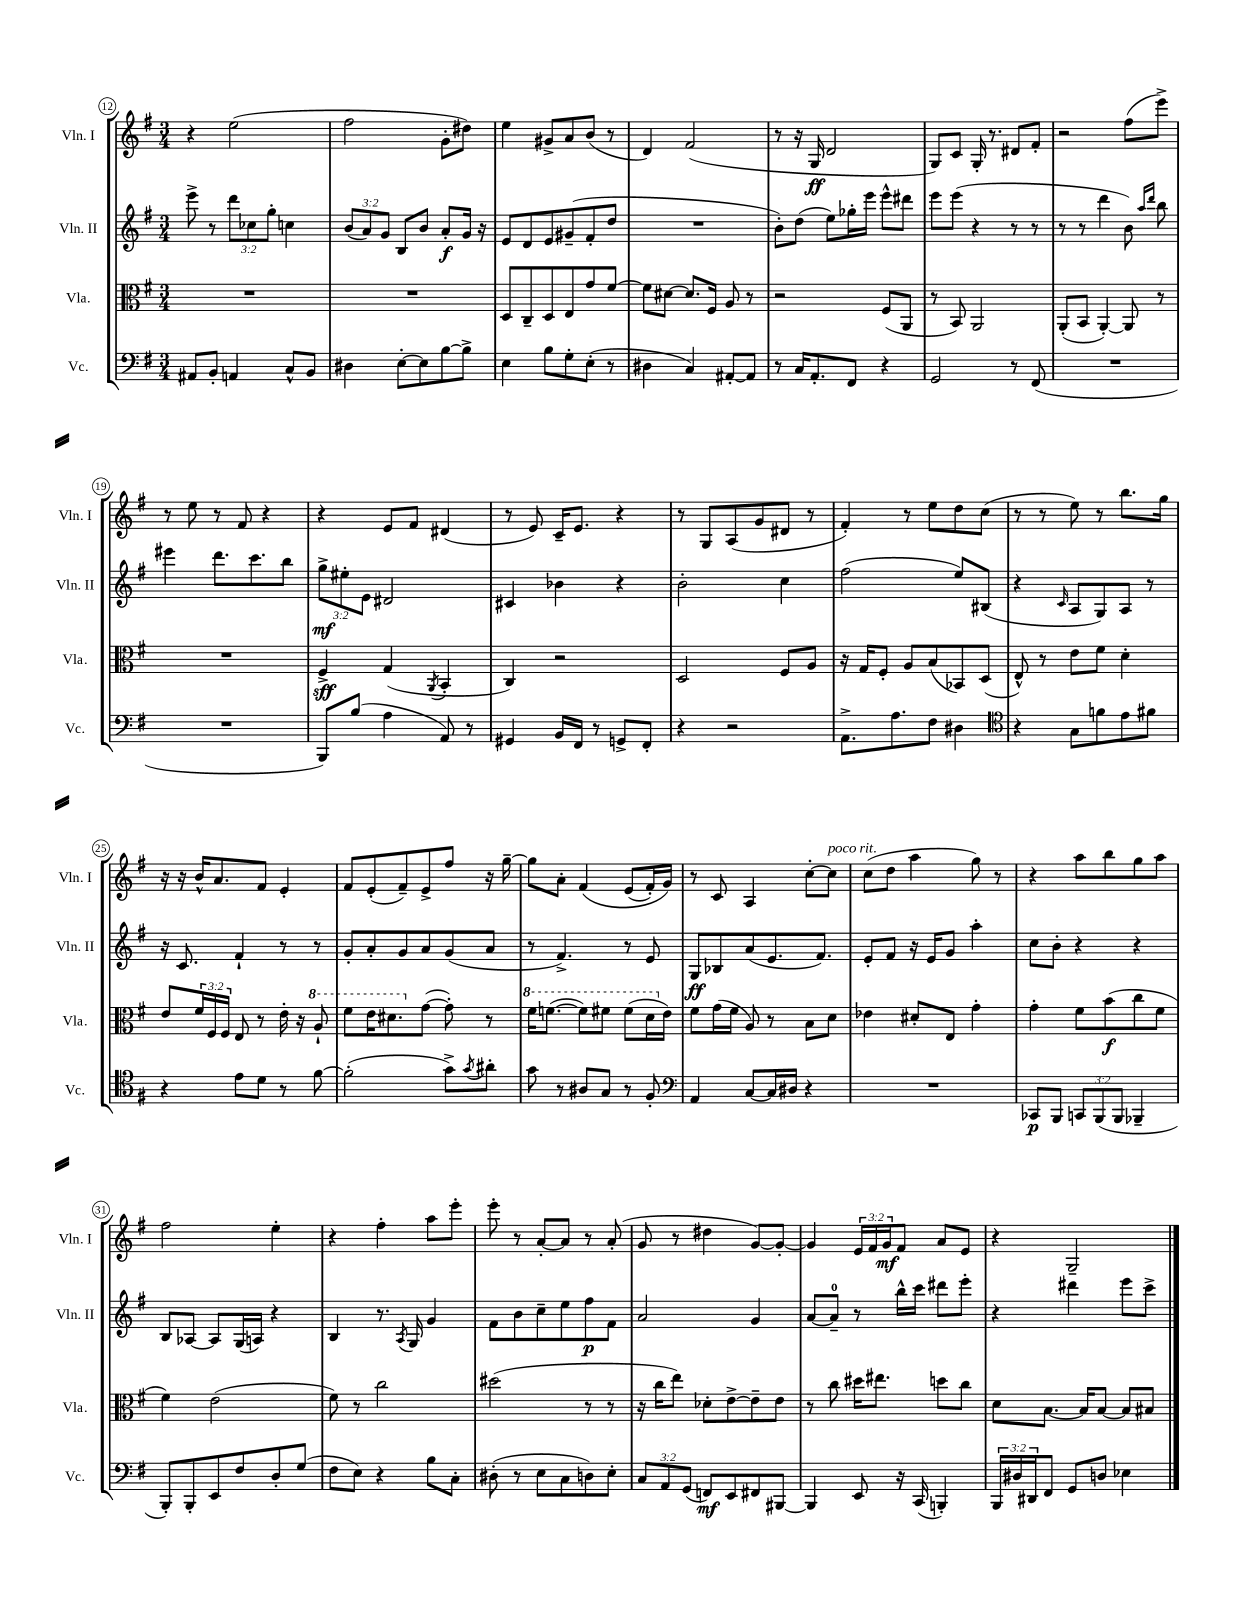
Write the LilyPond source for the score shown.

<<
\new StaffGroup <<
\new Staff = "s0" \with { instrumentName = "Vln. I" shortInstrumentName = "Vln. I" } {
    \clef treble \key g \major \numericTimeSignature \time 3/4 \override Staff.TupletNumber.text = #tuplet-number::calc-fraction-text
    r4 e''2( |
    fis''2 g'8-. dis''8) |
    e''4 gis'8-> a'8 b'8( r8 |
    d'4) fis'2( |
    r8 r16 g16\ff d'2 |
    g8) c'8 g16-. r8. dis'8 fis'8-. |
    r2 fis''8( e'''8->) |
    r8 e''8 r8 fis'8 r4 |
    r4 e'8 fis'8 dis'4( |
    r8 e'8) c'16-- e'8. r4 |
    r8 g8 a8( g'8 dis'8 r8 |
    fis'4-.) r8 e''8 d''8 c''8( |
    r8 r8 e''8) r8 b''8. g''16 |
    r16 r16 b'16-^ a'8. fis'8 e'4-. |
    fis'8 e'8-.( fis'8--) e'8-> fis''8 r16 g''16~-- |
    g''8 a'8-. fis'4\( e'8( fis'16-.) g'16\) |
    r8 c'8 a4 c''8~-. c''8^\markup { \italic "poco rit." } |
    c''8( d''8 a''4 g''8) r8 |
    r4 a''8 b''8 g''8 a''8 |
    fis''2 e''4-. |
    r4 fis''4-. a''8 e'''8-. |
    e'''8-. r8 a'8~-. a'8 r8 a'8-.( |
    g'8 r8 dis''4 g'8~) g'8~-. |
    g'4 \tuplet 3/2 { e'16 fis'16 g'16\mf } fis'8 a'8 e'8 |
    r4 g2-- \bar "|." |
}
\new Staff = "s1" \with { instrumentName = "Vln. II" shortInstrumentName = "Vln. II" } {
    \clef treble \key g \major \numericTimeSignature \time 3/4 \override Staff.TupletNumber.text = #tuplet-number::calc-fraction-text
    e'''8-> r8 \tuplet 3/2 { d'''8 ces''8 g''8-. } c''4 |
    \tuplet 3/2 { b'8( a'8) g'8 } b8 b'8 a'8-.\f g'16 r16 |
    e'8 d'8 e'8 gis'8--( fis'8-. d''8 |
    R2. |
    b'8-.) d''8( e''8) ges''16-. e'''16 e'''8-^ dis'''8 |
    e'''8 e'''8( r4 r8 r8 |
    r8 r8 d'''4 b'8) \grace { a''16 d'''16 } b''8 |
    eis'''4 d'''8. c'''8. b''8 |
    \tuplet 3/2 { g''8->\mf eis''8-. e'8 } dis'2 |
    cis'4 bes'4 r4 |
    b'2-. c''4 |
    fis''2( e''8) bis8( |
    r4 \grace { c'16 } a8 g8) a8 r8 |
    r16 c'8. fis'4-! r8 r8 |
    g'8-. a'8-. g'8 a'8 g'8( a'8 |
    r8 fis'4.->) r8 e'8 |
    g8\ff bes8 a'8( e'8. fis'8.) |
    e'8-. fis'8 r16 e'16 g'8 a''4-. |
    c''8 b'8-. r4 r4 |
    b8 aes8~ aes8 g16( a16) r4 |
    b4 r8. \acciaccatura { a8 } g16 g'4 |
    fis'8 b'8 c''8-- e''8 fis''8\p fis'8 |
    a'2 g'4 |
    a'8~ a'8-0-- r8 b''16-^ c'''16 dis'''8 e'''8-. |
    r4 dis'''4 e'''8 c'''8-> \bar "|." |
}
\new Staff = "s2" \with { instrumentName = "Vla." shortInstrumentName = "Vla." } {
    \clef alto \key g \major \numericTimeSignature \time 3/4 \override Staff.TupletNumber.text = #tuplet-number::calc-fraction-text
    R2. |
    R2. |
    d8 c8-- d8 e8 g'8 fis'8~ |
    fis'8 dis'8~ dis'8. fis16 a8 r8 |
    r2 fis8( a,8 |
    r8 b,8) a,2 |
    a,8-.( b,8 a,4~-.) a,8 r8 |
    R2. |
    fis4->\sff g4( \acciaccatura { a,8 } b,4-. |
    c4) r2 |
    d2 fis8 a8 |
    r16 g16 fis8-. a8 b8( bes,8) d8( |
    e8-^) r8 e'8 fis'8 d'4-. |
    e'8 \tuplet 3/2 { fis'16 fis16 fis16 } e8 r8 e'16-. r16 \ottava #1 a'8-! |
    fis''8 e''16 dis''8. \ottava #0 g'8~( g'8-.) r8 |
    \ottava #1 fis''16 f''8.~( f''8) fis''8 fis''8( d''16 \ottava #0 e'16) |
    fis'8 g'16( fis'16 a8) r8 b8 d'8 |
    ees'4 dis'8-. e8 g'4-. |
    g'4-. fis'8 b'8\f( c''8 fis'8 |
    fis'4) e'2( |
    fis'8) r8 c''2 |
    dis''2( r8 r8 |
    r16 c''16 e''8) des'8-. e'8~-> e'8-- e'8 |
    r8 c''8 dis''16 eis''8. d''8 c''8 |
    d'8 b8.~ b16 b8~ b8 bis8 \bar "|." |
}
\new Staff = "s3" \with { instrumentName = "Vc." shortInstrumentName = "Vc." } {
    \clef bass \key g \major \numericTimeSignature \time 3/4 \override Staff.TupletNumber.text = #tuplet-number::calc-fraction-text
    ais,8 b,8-. a,4 c8-^ b,8 |
    dis4 e8~-. e8 b8~ b8-> |
    e4 b8 g8-. e8-.( r8 |
    dis4 c4) ais,8~-. ais,8 |
    r8 c16 a,8.-. fis,8 r4 |
    g,2 r8 fis,8( |
    R2. |
    R2. |
    b,,8) b8( a4 a,8) r8 |
    gis,4 b,16 fis,16 r8 g,8-> fis,8-. |
    r4 r2 |
    a,8.-> a8. fis8 dis4 |
    \clef tenor r4 g8 f'8 e'8 fis'8 |
    r4 e'8 d'8 r8 fis'8~ |
    fis'2-.( g'8->) \acciaccatura { g'8 } ais'8-. |
    g'8 r8 ais8 g8 r8 fis8-. |
    \clef bass a,4 c8~ c16 dis16 r4 |
    R2. |
    ces,8\p b,,8 \tuplet 3/2 { c,8 b,,8( b,,8 } bes,,4-- |
    b,,8-.) b,,8-. e,8 fis8 d8-. g8( |
    fis8 e8) r4 b8 c8-. |
    dis8-.( r8 e8 c8 d8) e8-. |
    \tuplet 3/2 { c8 a,8 g,8( } f,8\mf) e,8 fis,8 bis,,8~ |
    bis,,4 e,8 r16 c,16( b,,4-.) |
    \tuplet 3/2 { b,,16 dis16 dis,16 } fis,8 g,8 d8 ees4 \bar "|." |
}
>>
>>
\layout { \context { \Score currentBarNumber = #12 \override BarNumber.stencil = #(make-stencil-circler 0.1 0.3 ly:text-interface::print) } }
